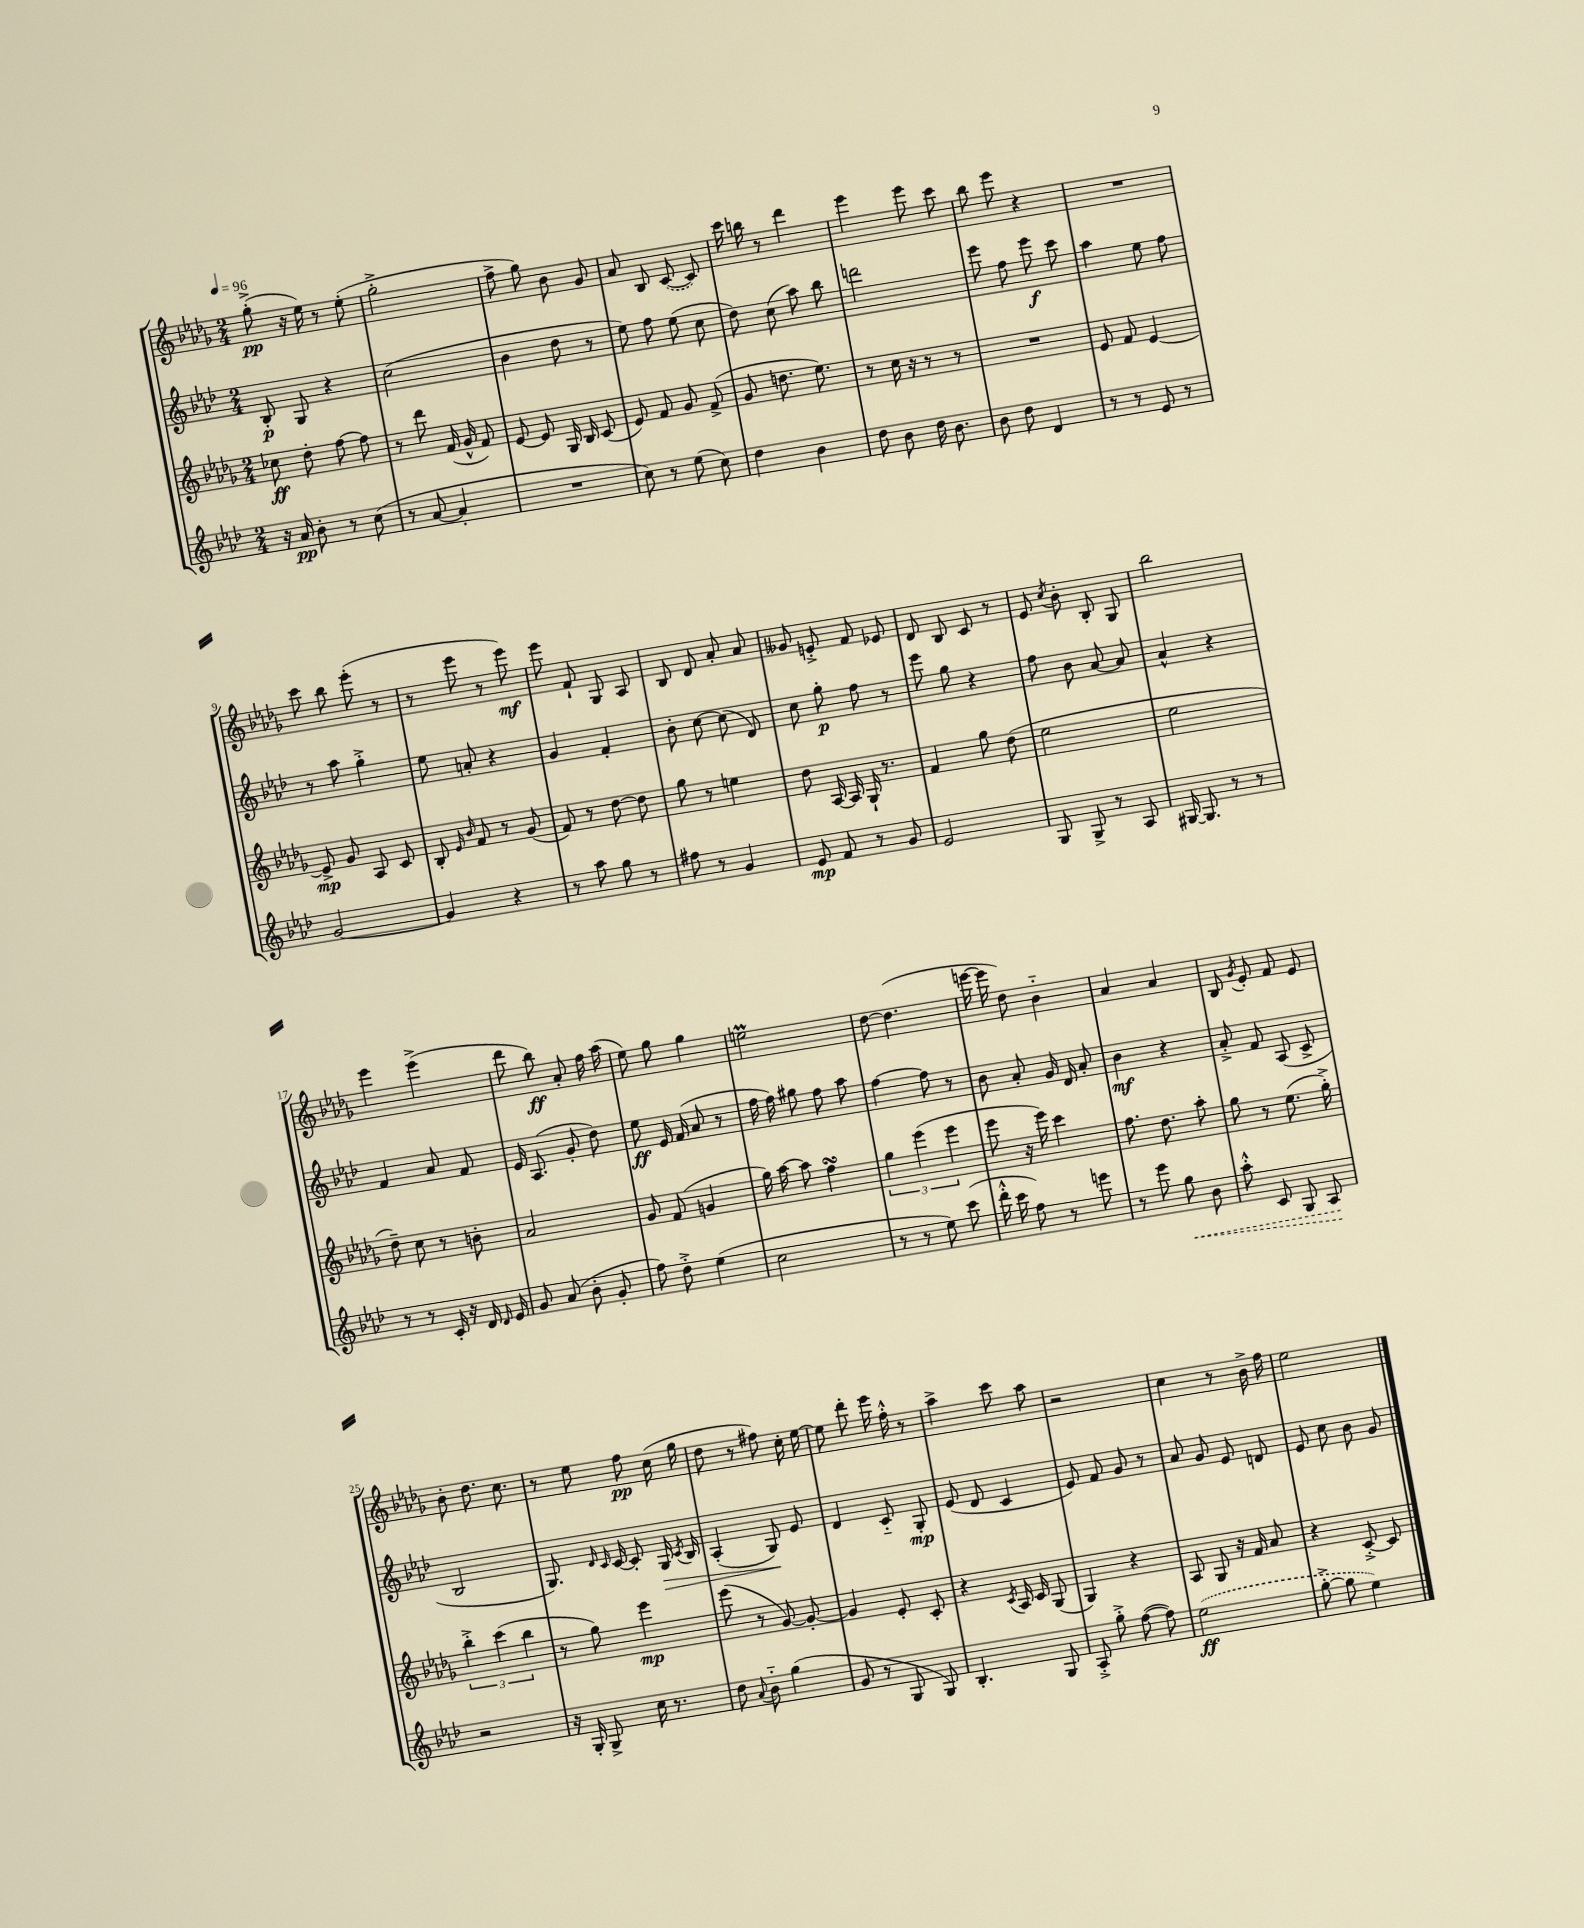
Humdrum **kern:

**kern	**kern	**kern	**kern
*staff4	*staff3	*staff2	*staff1
*clefG2	*clefG2	*clefG2	*clefG2
*k[b-e-a-d-]	*k[b-e-a-d-g-]	*k[b-e-a-d-]	*k[b-e-a-d-g-]
*M2/4	*M2/4	*M2/4	*M2/4
*MM96	*MM96	*MM96	*MM96
16r	8cc-	8B-'	(8gg-'^
16a-	.	.	.
8b-'	8dd-'	8G	16r
.	.	.	16ee-)
8r	[8ff	4r	8r
(8cc	8ff]	.	(8ee-'
=	=	=	=
8r	8r	(2cc	2gg-'^
[8a-	8ddd-	.	.
4a-']	(16f	.	.
.	16g-^^	.	.
.	8f)	.	.
=	=	=	=
2r	[8e-	4b-	8ff^
.	8e-]	.	8gg-)
.	16G-	8dd-	8b-
.	16B-	.	.
.	(8c	8r	8g-
=	=	=	=
8cc)	8e-)	8ee-)	8a-
8r	8f	8ff	8B-
(8ee-	8g-	(8ee-	([8c
8cc)	(8f^	8cc	8c])
=	=	=	=
4dd-	8g-	8dd-)	16ccc
.	.	.	16bb
.	8.dd	(8cc	8r
4b-	.	8aa-)	4ddd-
.	8.ee-)	.	.
.	.	8bb-	.
=	=	=	=
8dd-	8r	2ddd	4eee-
8b-	16cc	.	.
.	16r	.	.
16dd-	8r	.	8eee-
8.b-	.	.	.
.	8r	.	8ccc
=	=	=	=
8b-	2r	8eee-	8bb-
8dd-	.	8ff	8eee-
4d-	.	8eee-	4r
.	.	8ccc	.
=	=	=	=
8r	8e-	4aa-	2r
8r	8f	.	.
8e-	[4e-	8ee-	.
8r	.	8ff	.
=	=	=	=
[2g	8e-^]	8r	8ccc
.	8g-	8aa-	8bb-
.	8A-	4gg'^	(8eee-'
.	8c	.	8r
=	=	=	=
4g]	8B-'	8ee-	8r
.	16qqe-	.	.
.	16qqb-	.	.
.	8f	8a'	8eee-
4r	8r	4r	8r
.	(8g-	.	8eee-)
=	=	=	=
8r	8f)	4g	8eee-
8aa-	8r	.	8f`
8gg	[8dd-	4f'	8G-
8r	8dd-]	.	8A-
=	=	=	=
8ff#	8gg-	8b-'	8B-
8r	8r	[8cc	8d-
4g	4ee	(8cc]	8a-'
.	.	8d-)	8a-
=	=	=	=
8e-	8dd-	8cc	8g--
8f	[16A-	8gg'	8e'^
.	16A-]	.	.
8r	16G-`	8ff	8f
.	8.r	.	.
8g	.	8r	8e-
=	=	=	=
2e-	4f	8eee-	8d-
.	.	8gg	8B-
.	8gg-	4r	8c
.	(8dd-	.	8r
=	=	=	=
8G	2ee-	8ff	8e-
.	.	.	8qcc
8G^	.	8b-	8b-'
8r	.	[8a-	8B-'
8A-	.	8a-]	8G-
=	=	=	=
[16G#	2ee-	4a-^^	2bb-
8.G#]	.	.	.
8r	.	4r	.
8r	.	.	.
=	=	=	=
8r	8dd-~)	4f	4eee-
8r	8cc	.	.
16c'	8r	8a-	(4eee-^
16r	.	.	.
16d-	8b'	8f	.
16qqd-	.	.	.
16e-	.	.	.
=	=	=	=
8g	2a-	16e-	8ddd-
.	.	(8.A-	.
(8a-	.	.	8bb-)
8b-'	.	8g'	8a-'
8g'	.	8dd-)	16ff
.	.	.	(16aa-
=	=	=	=
8ff)	8g-	8ee-	8ee-)
8dd-'^	(8f	16e-	8gg-
.	.	(16f	.
(4ee-	4g	8a-	4gg-
.	.	8r	.
=	=	=	=
2cc	16gg-)	16ff	2ee
.	[16aa-	16ff)	.
.	8aa-]	8gg#	.
.	4ff	8ff	.
.	.	8aa-	.
=	=	=	=
8r	6gg-	[4ff	[8dd-
8r	.	.	(4.dd-]
.	(6eee-	.	.
8ee-)	.	8ff]	.
.	6eee-	.	.
(8ccc	.	8r	.
=	=	=	=
16ddd-'^^	8eee-	8b-	[16eee
16ccc	.	.	16eee]
8ff)	16r	8a-'	8dd-)
.	16eee-)	.	.
8r	4ccc	16g	4b-'~
.	.	16d-	.
8eee	.	8a-'	.
=	=	=	=
8r	8.ff	4b-	4a-
8eee-	.	.	.
.	8.dd-	.	.
8gg	.	4r	4a-
8b-	8aa-'	.	.
=	=	=	=
8aa-'^^	8gg-	8a-'^	8B-
.	.	.	8qg-
8c	8r	8f	8e-'
8G	(8.ee-	(8A-	8f
8A-	.	8c^	8e-
.	16gg-'^)	.	.
=	=	=	=
2r	6bb-'^	2B-	8b-'
.	.	.	8.dd-
.	(6ccc	.	.
.	.	.	8.cc
.	6bb-	.	.
=	=	=	=
16r	8r	8.G)	8r
16G'	.	.	.
8G^	8gg-)	.	8ee-
.	.	16qqd-	.
.	.	16qqc	.
.	.	[16c	.
16cc	4eee-	8c']	8ff
8.r	.	.	.
.	.	16G	(16cc
.	.	8qc	.
.	.	16B-	16gg-
=	=	=	=
8dd-	(8eee-	(4A-'	8dd-
8qqa-	.	.	.
8b-'~	8r	.	8r
(4gg	[8g-)	8G)	8ff#)
.	8g-'_	8e-	16cc'
.	.	.	[16ee-
=	=	=	=
8g	4g-]	4d-	8ee-]
8r	.	.	8ddd-'
8G	8e-'	8c'~	16eee-
.	.	.	16ff'^^
8G)	8c'	8G'	8r
=	=	=	=
4.B-'	4r	(8e-	4aa-^
.	.	8d-	.
.	8qc	.	.
.	16A-	4c	8ccc
.	16c	.	.
8G	(8G-	.	8aa-
=	=	=	=
8A-'^	4G-)	8e-)	2r
8gg'^	.	8f	.
([8ff	4r	8g	.
8ff])	.	8r	.
=	=	=	=
(2ee-	8A-	8a-	4cc
.	8G-	8g	.
.	16r	8e-	8r
.	16f	.	.
.	8a-	8d	16b-^
.	.	.	16ff
=	=	=	=
[8gg'^	4r	8e-	2ee-
8gg]	.	8cc	.
4ee-)	[8c'^	8b-	.
.	8c]	8g	.
==	==	==	==
*-	*-	*-	*-
